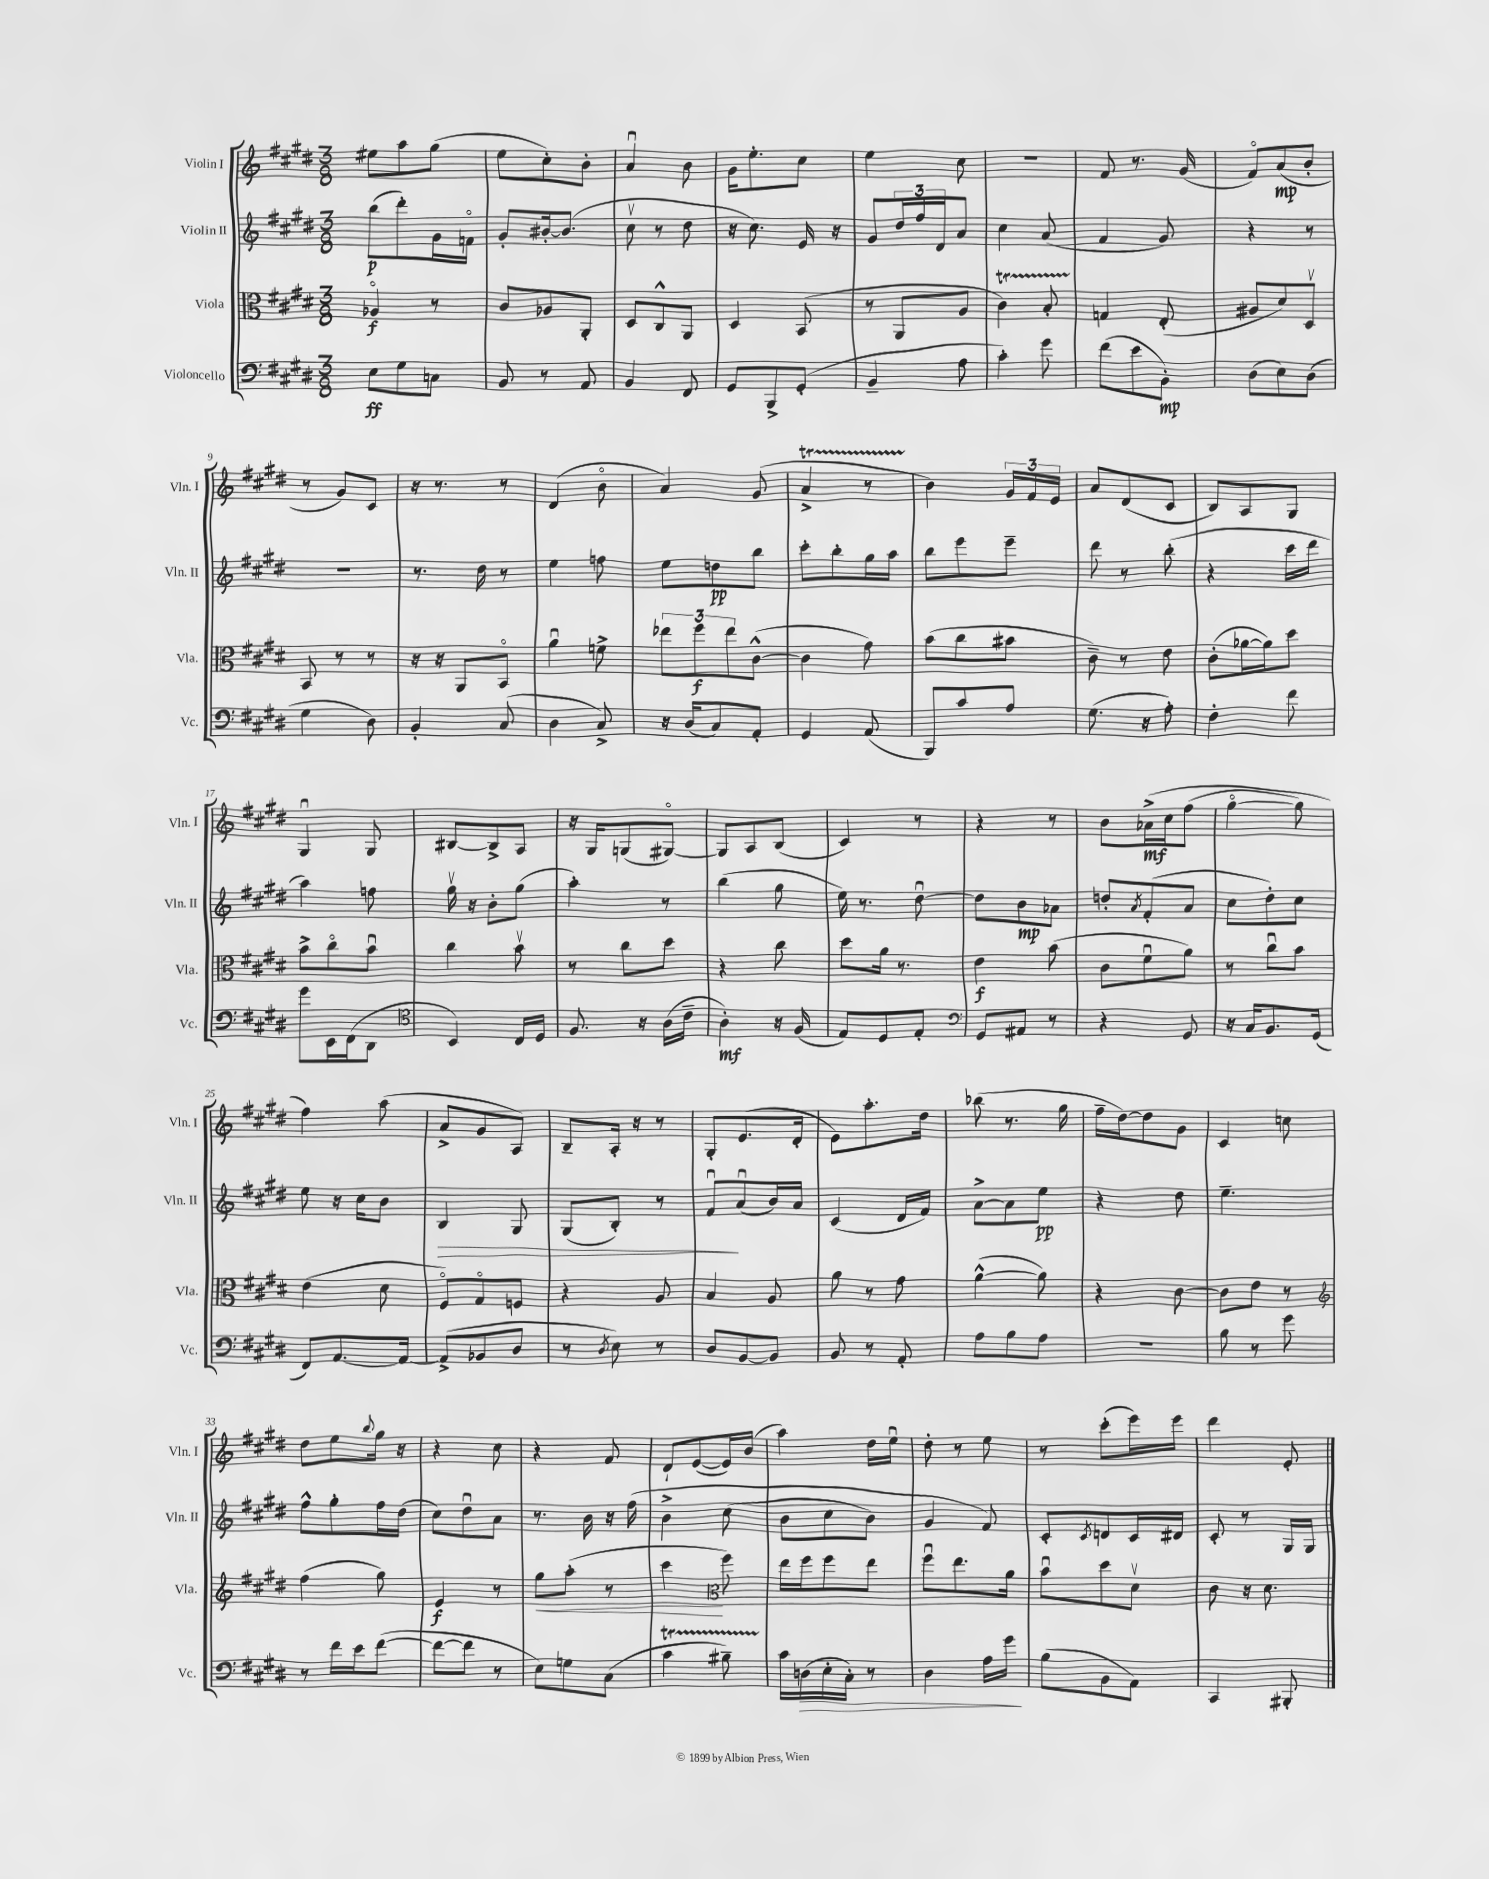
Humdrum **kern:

**kern	**kern	**kern	**kern
*staff4	*staff3	*staff2	*staff1
*clefF4	*clefC3	*clefG2	*clefG2
*k[f#c#g#d#]	*k[f#c#g#d#]	*k[f#c#g#d#]	*k[f#c#g#d#]
*M3/8	*M3/8	*M3/8	*M3/8
8E	4A-o	(8bb	8ee#
8G#	.	8ddd#')	8aa
8C	8r	16g#	(8gg#
.	.	16fo	.
=	=	=	=
8BB	8c#	8g#'	8ee
8r	8A-	[16b#'	8cc#')
.	.	(8.b#]	.
8AA	8AA'	.	8b'
=	=	=	=
4BB	8D#	8cc#v	4au
.	8C#^^	8r	.
8FF#	8AA	8dd#	8b
=	=	=	=
8GG#	4D#	16r	16g#
.	.	8.cc#)	8.ee'
8BBB^	.	.	.
(8GG#'	(8BB	16e	8cc#
.	.	16r	.
=	=	=	=
4BB~	8r	8g#	4ee
.	8AA	24dd#	.
.	.	24ff#	.
.	.	24d#	.
8A	8A	8a	8cc#
=	=	=	=
4c#')	4c#)	4cc#	4.r
8g#	8B'	(8a	.
=	=	=	=
(8f#	4G	4f#	8f#
8e	.	.	8.r
8BB')	(8E'	8g#)	.
.	.	.	(16g#
=	=	=	=
(8D#	8A#	4r	8f#o)
8E)	8d#)	.	(8a
(8D#	8D#v	8r	8b'
=	=	=	=
4G#	8BB	4.r	8r
.	8r	.	8g#)
8D#)	8r	.	8c#
=	=	=	=
4BB'	16r	8.r	16r
.	16r	.	8.r
.	8AA	.	.
.	.	16dd#	.
(8C#	8BBo	8r	8r
=	=	=	=
4D#	4au	4ee	(4d#
8C#^)	8f^	8ff	8bo
=	=	=	=
16r	12ee-	8ee	4a)
(16D#	.	.	.
.	12ff#	.	.
8C#)	.	8dd	.
.	12ee-	.	.
8AA'	([8c#^^	8bb	(8g#
=	=	=	=
4GG#	4c#]	8ccc#'	4a^
.	.	8bb'	.
(8AA	8g#)	16gg#	8r
.	.	16aa	.
=	=	=	=
8BBB)	(8b	8bb	4b)
8c#	8cc#	8eee	.
8A	8b#	8eee~	24g#
.	.	.	24f#
.	.	.	24e
=	=	=	=
(8.G#	8c#~)	8ddd#	8a
.	8r	8r	(8d#
16r	.	.	.
8A')	8e	(8bb'	8c#
=	=	=	=
4F#'	(8c#'	4r	8B)
.	[16a-	.	8A
.	16a-])	.	.
8f#	8dd#	16ccc#	8G#
.	.	16ddd#	.
=	=	=	=
8g#	8b^	4aa)	4G#u
16EE	8cc#o	.	.
(16FF#	.	.	.
8DD#	8bu	8ff	8G#
=	=	=	=
*clefC4	*	*	*
4BB)	4cc#	16gg#v	[8B#
.	.	16r	.
.	.	8b'	8B#^]
16C#	8bv	(8gg#	8A
16D#	.	.	.
=	=	=	=
8.F#	8r	4aa')	16r
.	.	.	16G#
.	8cc#	.	(8G
16r	.	.	.
(16A	8dd#	8r	[8G#o)
16c#~	.	.	.
=	=	=	=
4A')	4r	(4bb	8G#]
.	.	.	8A
16r	8cc#	8gg#	(8B
(16F#	.	.	.
=	=	=	=
8E)	8dd#	16ee)	4c#)
.	.	8.r	.
8D#	16a	.	.
.	8.r	.	.
8E'	.	[8dd#u	8r
=	=	=	=
*clefF4	*	*	*
8GG#	4e	8dd#]	4r
8AA#	.	8b	.
8r	(8b	8a-	8r
=	=	=	=
4r	8c#	8dd'	8b
.	.	8qa	.
.	8f#u	(8f#'	&(16a-^
.	.	.	16cc#
8GG#	8a)	8a	(8ff#
=	=	=	=
16r	8r	8cc#	[4gg#o
16C#	.	.	.
8.BB	8cc#u	8dd#')	.
.	8b	8cc#	8gg#])
(16GG#	.	.	.
=	=	=	=
8FF#)	(4e	8ee	4ff#&)
[8.AA	.	16r	.
.	.	16cc#	.
.	8d#	8b	(8aa
16AA_	.	.	.
=	=	=	=
(8AA^]	8F#o)	4B	8a^
8BB-	8G#o	.	8g#
8D#	8F	8G#	8A)
=	=	=	=
8r	4r	(8G#	8B~
8qD#	.	.	.
8E)	.	8B')	16A'
.	.	.	16r
8r	8A	8r	8r
=	=	=	=
8D#	4B	8f#u	8G#'
[8BB	.	(8au	(8.e
8BB]	8A	16b)	.
.	.	16a	16d#'
=	=	=	=
8BB	8a	(4c#	8e)
8r	8r	.	8.aa'
8AA'	8g#	16d#	.
.	.	16f#)	16dd#
=	=	=	=
8A	([4a^^	[8a^	(8bb-
8B	.	8a]	8.r
8A	8a])	8ee	.
.	.	.	16gg#
=	=	=	=
4.r	4r	4r	16ff#~
.	.	.	[16dd#)
.	.	.	8dd#]
.	[8c#	8dd#	8g#
=	=	=	=
8B	8c#]	4.ee~	4c#
8r	8e	.	.
8g#	8r	.	8cc
=	=	=	=
*	*clefG2	*	*
8r	(4ff#	8ff#^^	8dd#
16f#	.	8gg#'	8ee
16e	.	.	.
.	.	.	8qqbb
([8f#	8gg#)	16ff#	16gg#
.	.	(16dd#	16r
=	=	=	=
8f#_	4e	8cc#)	4r
8f#]	.	8dd#u	.
8r	8r	8a	8cc#
=	=	=	=
8E)	8gg#	8.r	4r
8G	(8aa'	.	.
.	.	16b	.
(8C#	8r	16r	8f#
.	.	&(16ff#	.
=	=	=	=
4c#	4ccc#	4b^	8d#`
.	.	.	([8e
*	*clefC3	*	*
8B#~)	8ff#)	(8cc#	16e])
.	.	.	(16b
=	=	=	=
16c#	16ee	8b	4aa)
(16D	16ff#	.	.
16E'	8ff#	8cc#	.
16C#')	.	.	.
8r	8ee	8b)	16dd#
.	.	.	16eeu
=	=	=	=
4D#	8ff#u	4g#	8dd#'
.	8.ee	.	8r
16A	.	8f#&)	8ee
16g#	16a	.	.
=	=	=	=
(8B	8bu	8c#'	8r
.	.	8qc#	.
8BB	8dd#	8d	(8ccc#'
8AA)	8d#v	16c#	16eee)
.	.	16d#	16eee
=	=	=	=
4CC#	8c#	8c#'	4ddd#
.	16r	8r	.
.	8.d#	.	.
8BBB#'	.	16G#	8e'
.	.	16G#	.
==	==	==	==
*-	*-	*-	*-
